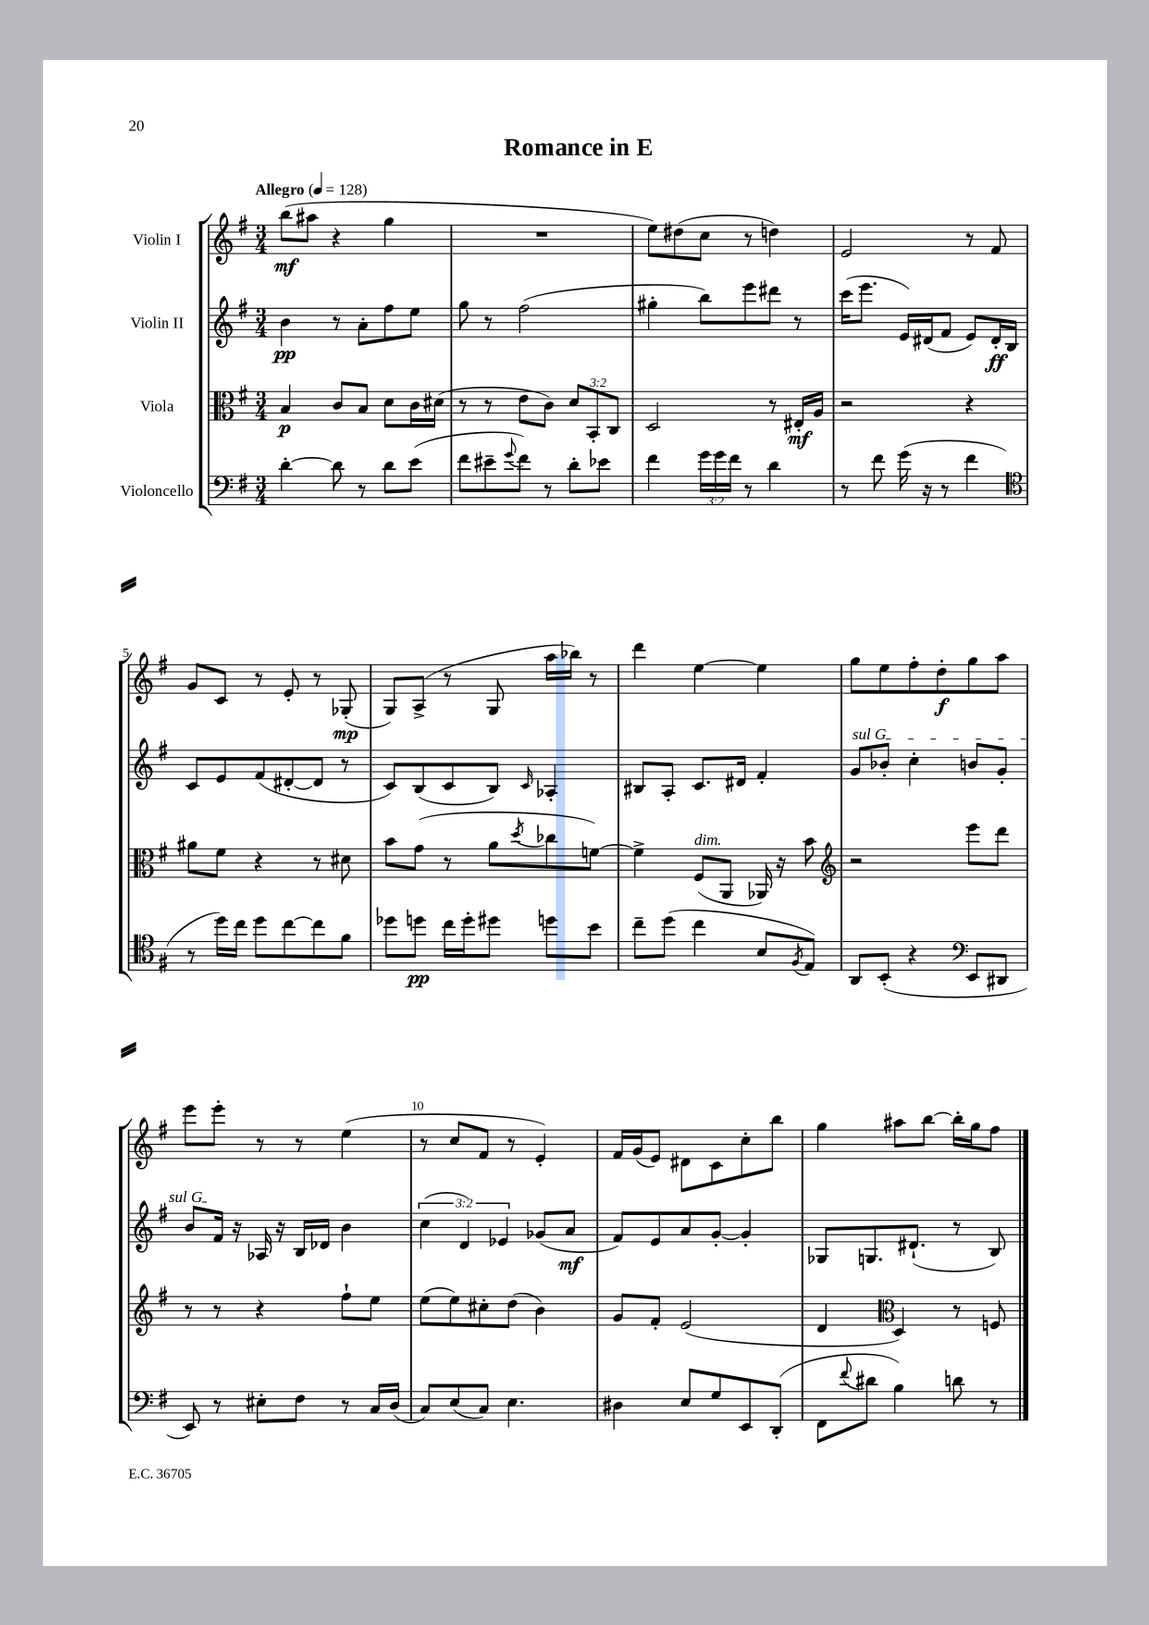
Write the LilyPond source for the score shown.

\header { title = "Romance in E" }
<<
\new StaffGroup <<
\new Staff = "s0" \with { instrumentName = "Violin I" } {
    \clef treble \key g \major \numericTimeSignature \time 3/4 \tempo "Allegro" 4 = 128
    b''8\mf( ais''8 r4 g''4 |
    R2. |
    e''8) dis''8( c''8 r8 d''4) |
    e'2 r8 fis'8 |
    g'8 c'8 r8 e'8-. r8 ges8-.\mp( |
    g8) a8->( r8 g8 a''16 bes''16) r8 |
    d'''4 e''4~ e''4 |
    g''8 e''8 fis''8-. d''8-.\f g''8 a''8 |
    e'''8 e'''8-. r8 r8 e''4( |
    r8 c''8 fis'8 r8 e'4-.) |
    fis'16 g'16( e'8) dis'8 c'8 c''8-. b''8 |
    g''4 ais''8 b''8~ b''16-. g''16 fis''8 \bar "|." |
}
\new Staff = "s1" \with { instrumentName = "Violin II" } {
    \clef treble \key g \major \numericTimeSignature \time 3/4 \override Staff.TupletNumber.text = #tuplet-number::calc-fraction-text
    b'4\pp r8 a'8-. fis''8 e''8 |
    g''8 r8 fis''2( |
    gis''4-. b''8) e'''8 dis'''8 r8 |
    c'''16( e'''8. e'16) dis'16( fis'8 e'8) dis'16-.\ff b16 |
    c'8 e'8 fis'8( dis'8~-. dis'8 r8 |
    c'8) b8( c'8 b8) \grace { c'16 } aes4-. |
    bis8 a8-. c'8. dis'16 fis'4-. |
    \once \override TextSpanner.bound-details.left.text = \markup { \italic "sul G" } g'8\startTextSpan bes'8-. c''4-. b'8 g'8-. |
    b'8 fis'16\stopTextSpan r16 aes16 r16 b16 des'16 b'4 |
    \tuplet 3/2 { c''4( d'4) ees'4 } ges'8( a'8\mf |
    fis'8) e'8 a'8 g'8~-. g'4-. |
    ges8 g8. dis'8.-!( r8 b8) \bar "|." |
}
\new Staff = "s2" \with { instrumentName = "Viola" } {
    \clef alto \key g \major \numericTimeSignature \time 3/4 \override Staff.TupletNumber.text = #tuplet-number::calc-fraction-text
    b4\p c'8 b8 d'8 c'16 dis'16( |
    r8 r8 e'8 c'8) \tuplet 3/2 { d'8 b,8-. c8 } |
    d2 r8 eis16-.\mf a16 |
    r2 r4 |
    ais'8 fis'8 r4 r8 dis'8 |
    b'8 g'8( r8 a'8 \acciaccatura { d''8 } ces''8 f'8~) |
    f'4-> fis8^\markup { \italic "dim." }( a,8 aes,16) r16 b'8 |
    \clef treble r2 e'''8 d'''8 |
    r8 r8 r4 fis''8-! e''8 |
    e''8( e''8) cis''8-. d''8( b'4) |
    g'8 fis'8-. e'2( |
    d'4 \clef alto d4) r8 f8 \bar "|." |
}
\new Staff = "s3" \with { instrumentName = "Violoncello" } {
    \clef bass \key g \major \numericTimeSignature \time 3/4 \override Staff.TupletNumber.text = #tuplet-number::calc-fraction-text
    d'4~-. d'8 r8 d'8 e'8( |
    fis'8 eis'8-- \appoggiatura { g'8 } fis'8) r8 d'8-. ees'8 |
    fis'4 \tuplet 3/2 { g'16 g'16 fis'16 } r8 d'4 |
    r8 fis'8 g'16( r16 r8 fis'4 |
    \clef tenor r8 d''16) c''16 d''8 c''8~ c''8 fis'8 |
    des''8 d''8\pp c''16 d''16-. dis''8 d''8 b'8 |
    c''8-- d''8( c''4 b8 \acciaccatura { fis8 } e8) |
    a,8 b,8-.( r4 \clef bass e,8 dis,8 |
    e,8) r8 eis8-. fis8 r8 c16 d16( |
    c8) e8( c8) e4. |
    dis4 e8 g8 e,8 d,8-.( |
    fis,8 \appoggiatura { fis'8 } dis'8 b4) d'8 r8 \bar "|." |
}
>>
>>
\layout { \context { \Score \override BarNumber.break-visibility = ##(#f #t #t) barNumberVisibility = #(every-nth-bar-number-visible 5) } }
